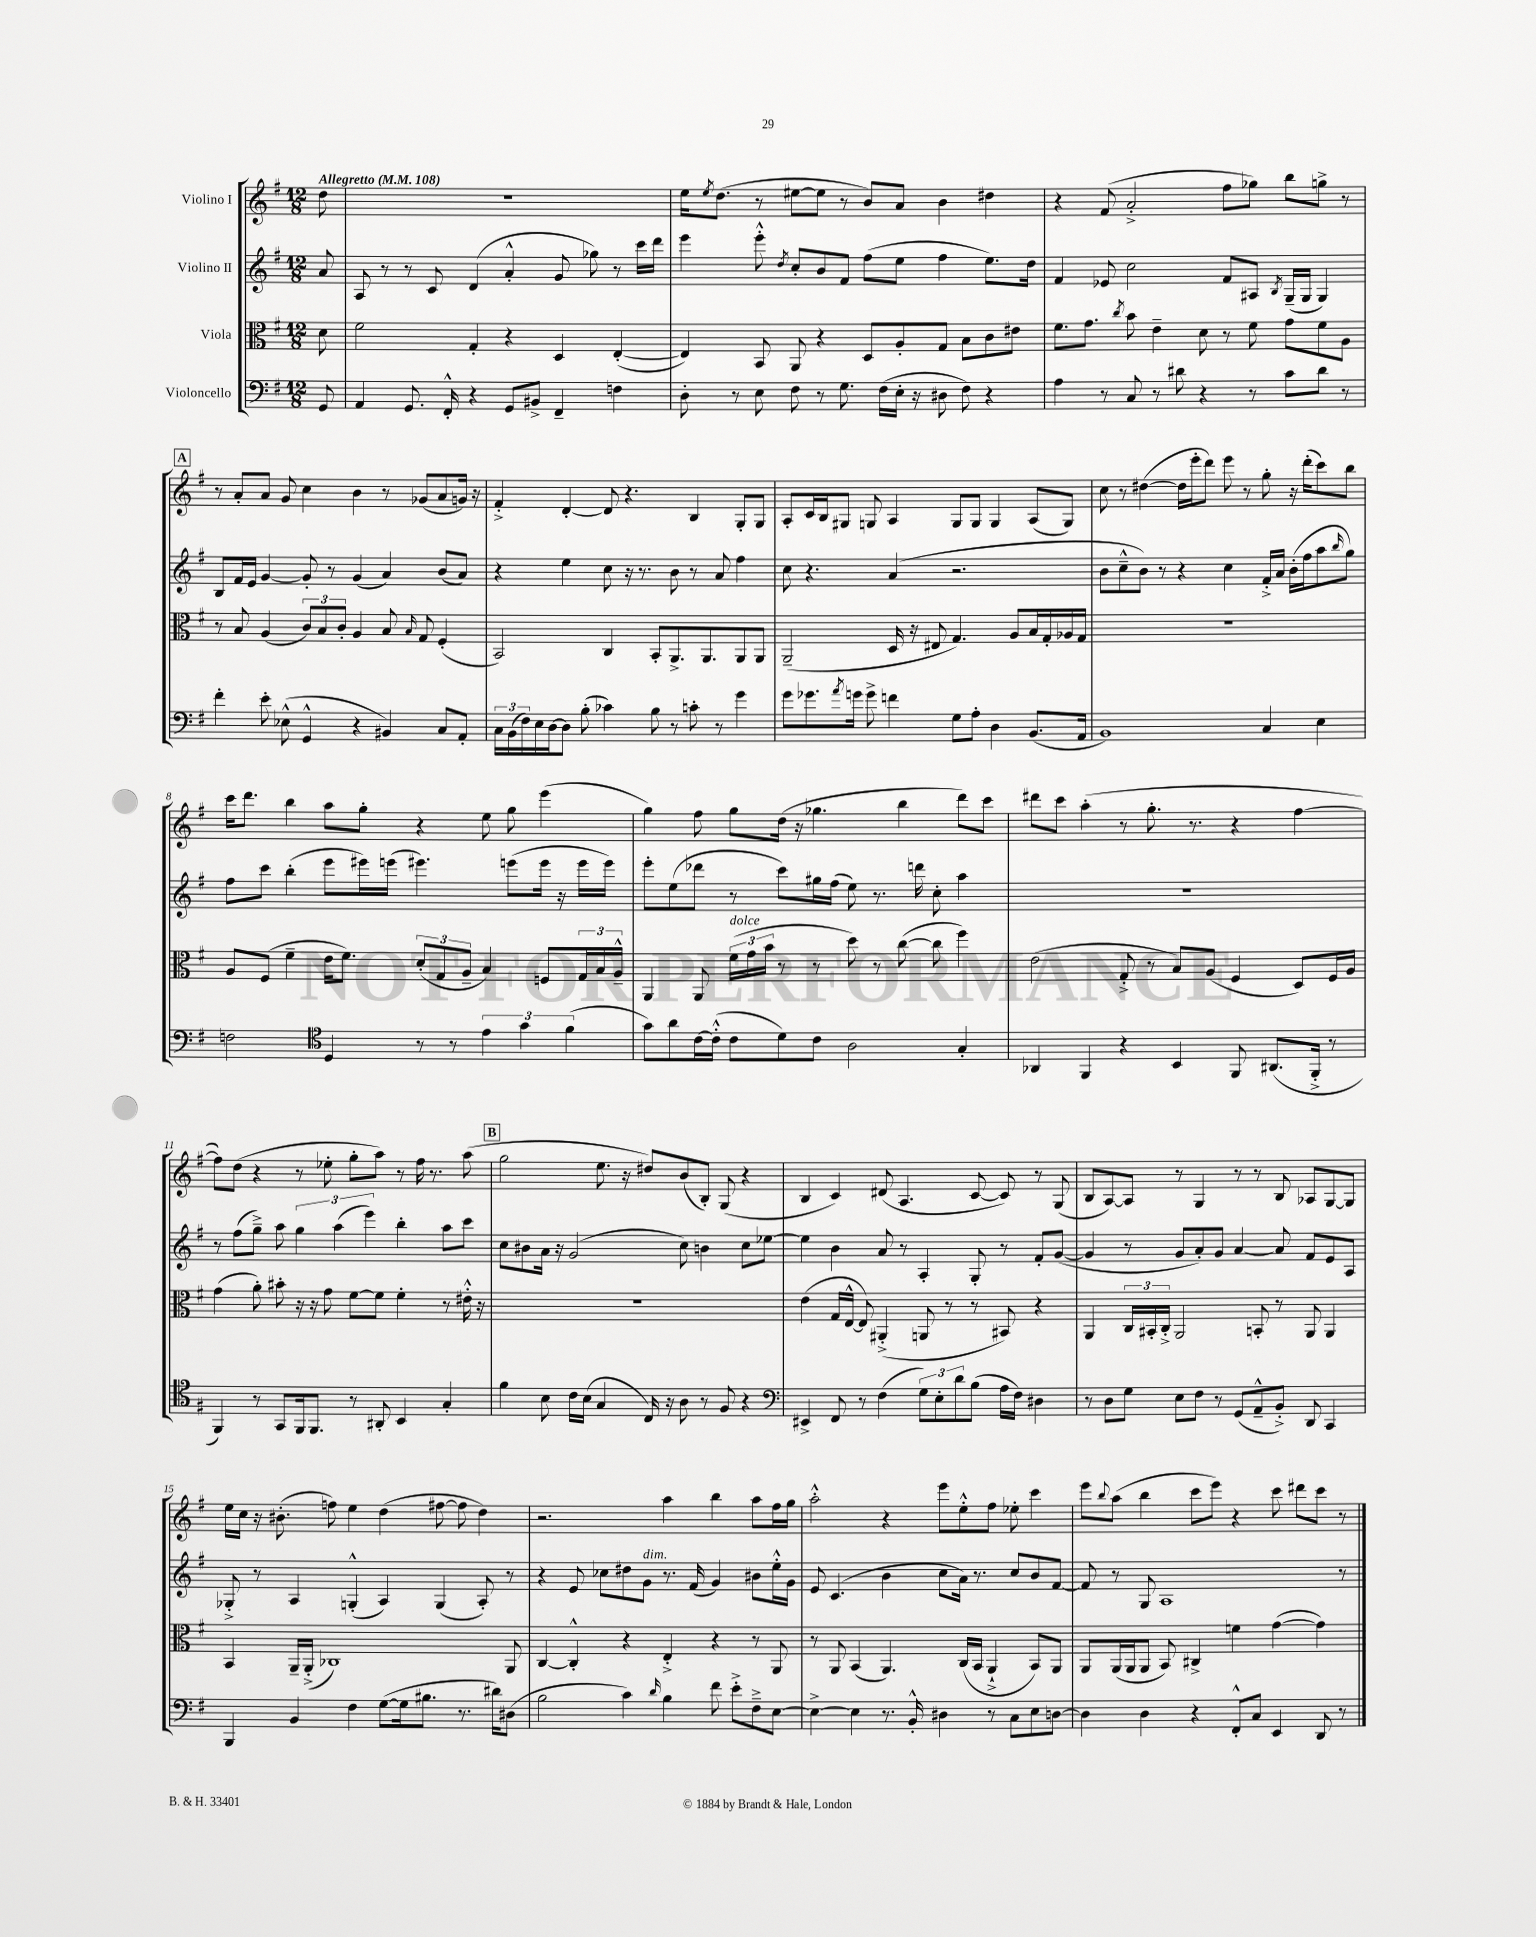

**kern	**kern	**kern	**kern
*staff4	*staff3	*staff2	*staff1
*clefF4	*clefC3	*clefG2	*clefG2
*k[f#]	*k[f#]	*k[f#]	*k[f#]
*M12/8	*M12/8	*M12/8	*M12/8
*MM108	*MM108	*MM108	*MM108
8GG	8d	8a	8dd
=	=	=	=
4AA	2f#	8A	1.r
.	.	8r	.
8.GG	.	8r	.
.	.	8c	.
16FF#'^^	.	.	.
4r	4G'	(4d	.
8GG	4r	4a'^^	.
8BB#^	.	.	.
4FF#~	4D	8g	.
.	.	8gg-)	.
4F	([4E'	8r	.
.	.	16ccc	.
.	.	16ddd	.
=	=	=	=
8D'	4E])	4eee	16ee
.	.	.	8qee
.	.	.	(8.dd
8r	.	.	.
8E	8BB	8eee'^^	8r
.	.	8qdd	.
8F#	8AA	8cc'	[8ee#
8r	4r	8b	8ee#]
8.G	.	8f#	8r
.	8D	(8ff#	8b)
(16F#	.	.	.
16E'	8A'	8ee	8a
16r	.	.	.
8D#	8G	4ff#	4b
8F#)	8B	.	.
4r	8c	8.ee)	4dd#
.	8e#	.	.
.	.	16dd	.
=	=	=	=
4A	8.f#	4f#	4r
.	8.g	.	.
8r	.	8e-	(8f#
.	8qcc	.	.
8C	8b	2cc	2a'^
8r	4e~	.	.
8d#	.	.	.
4r	8d	.	.
.	8r	8f#	8ff#
8r	8f#	8A#	8gg-)
.	.	8qB	.
8c	8g	(16G~	8bb
.	.	16G	.
8d#	8f#	4G)	8gg^
8r	8A	.	8r
=	=	=	=
4f#'	8r	8B	8r
.	8B	16f#	8a'
.	.	16e	.
8e'	(4A	[4g	8a
(8E-^^	.	.	8g
4GG^^	12c)	8g']	4cc
.	12B	.	.
.	.	8r	.
.	12c'	.	.
4r	4A	(4g	4b
4BB#)	8B	4a)	8r
.	16qqB	.	.
.	8G	.	(8g-
8C	(4F#'	(8b	8a
8AA'	.	8a)	16g)
.	.	.	16r
=	=	=	=
24C	2BB)	4r	4f#'^
(24BB	.	.	.
24F#)	.	.	.
16E	.	.	.
[16D	.	.	.
8D]	.	4ee	[4d'
(8B'	.	.	.
4c-)	4C	8cc	8d]
.	.	16r	4.r
.	.	8.r	.
8B	8BB'	.	.
8r	8.AA^	8b	.
8c'	.	8r	4B
.	8.AA	.	.
8r	.	8a	.
4g	8AA	4ff#	8G'
.	8AA	.	8G
=	=	=	=
8g	(2AA~	8cc	8A'
8.g-	.	4.r	16c
.	.	.	16B
.	.	.	8G#
8qa	.	.	.
16g	.	.	.
8g^	.	.	8G
4f	16D	(4a	4A
.	16r	.	.
.	8E#	.	.
8G	4.G)	2.r	8G
8A'	.	.	8G
4D	.	.	4G
.	8A	.	.
(8.BB	16B	.	(8A
.	16G'	.	.
.	16A-	.	8G)
16AA	16G	.	.
=	=	=	=
1BB)	1.r	8b	8cc
.	.	8cc~^^	8r
.	.	8b)	([4dd#
.	.	8r	.
.	.	4r	16dd#]
.	.	.	16eee'
.	.	.	8ddd)
.	.	4cc	8eee
.	.	.	8r
4C	.	16f#'^	8gg'
.	.	16a	.
.	.	(16b'	16r
.	.	16ff#	(16ddd'
4E	.	8aa	8ccc)
.	.	16qqbb	.
.	.	8gg)	8bb
=	=	=	=
2F	8A	8ff#	16ccc
.	.	.	8.ddd
.	(8F#	8ccc	.
.	4f#~	(4bb'	4bb
*clefC4	*	*	*
4D	16e	8eee	8aa
.	8.f#)	.	.
.	.	16eee#)	8gg'
.	.	(16eee	.
8r	(12d'	4.eee#)	4r
.	12G	.	.
8r	.	.	.
.	12A~	.	.
6e	4B)	.	8ee
.	.	(8eee	8gg
6g	.	.	.
.	8F	16eee	(4eee
.	.	16r	.
(6f#	.	.	.
.	24G	16eee	.
.	24B	.	.
.	.	16eee)	.
.	24A~^^	.	.
=	=	=	=
8g)	4AA	8eee'	4gg)
8a	.	(8ee	.
[16c	8AA	8ddd-	8ff#
(16c'^^]	.	.	.
8c	(24f#	8r	8gg
.	24g	.	.
.	24b	.	.
8d)	8r	8ccc)	(16dd
.	.	.	16r
8c	8r	16gg#	4.gg-
.	.	(16ff#	.
2A	8dd)	8ee)	.
.	8r	8.r	.
.	([8cc	.	4bb
.	.	16ddd	.
.	8cc]	8cc'	.
4G'	4ff#)	4aa	8ddd)
.	.	.	8ccc
=	=	=	=
4AA-	(2e	1.r	8ddd#
.	.	.	8ccc
4FF#	.	.	(4aa'
4r	8G'^	.	8r
.	8r	.	8.gg'
4BB	8B)	.	.
.	.	.	8.r
.	(8A	.	.
8FF#	4F#	.	4r
(8.AA#	.	.	.
.	8D)	.	[4ff#
16FF#'^	.	.	.
8r	16F#	.	.
.	16A	.	.
=	=	=	=
4FF#)	(4g	8r	8ff#])
.	.	(8ff#	(8dd
8r	8a')	8gg~^)	4r
8GG	8b#'	8aa	.
16FF#	16r	6gg	8r
8.FF#	16r	.	.
.	8g	.	8ee-'
.	.	(6aa	.
8r	[8f#	.	8gg'
.	.	6eee)	.
8AA#'	8f#]	.	8aa)
4BB	4f#'	4bb'	8r
.	.	.	16ff#
.	.	.	8.r
4G'	8r	8aa	.
.	16e#'^^	8ccc	(8aa
.	16r	.	.
=	=	=	=
4f#	1.r	8cc	2gg
.	.	8b#	.
8B	.	16a	.
.	.	16r	.
16c	.	(2g	.
(16B	.	.	.
4G	.	.	8.ee
.	.	.	16r
16C)	.	.	8dd#)
16r	.	.	.
8A	.	8cc)	(8b
8r	.	4b	8B')
8F#	.	.	(8G
4r	.	8cc	4r
.	.	[8ee-	.
=	=	=	=
*clefF4	*	*	*
4EE#^	(4e	4ee-]	4B
8FF#	16G	4b	4c)
.	[16E^^	.	.
8r	8E])	.	.
(4F#	(4AA#'^	8a	(8d#
.	.	8r	4.A
12G)	8AA	4A'	.
12E'	.	.	.
.	8r	.	.
12d	.	.	.
(8B	8r	8G'	[8c
16A	8BB#)	8r	8c])
16F#)	.	.	.
4D#	4r	8f#'	8r
.	.	([8g	(8G
=	=	=	=
8r	4AA	4g]	8B
8D	.	.	[8A)
8G	24C	8r	8A]
.	24BB#'	.	.
.	24C'^	.	.
8E	2AA	8g	8r
8F#	.	8a')	4G
8r	.	8g	.
(8GG	.	[4a	8r
8AA~^^	8BB'	.	8r
8BB'^)	8r	8a]	8B
8DD	8AA	8f#	8A-
4CC	4AA	8e	[8G
.	.	8A	8G]
=	=	=	=
4BBB	4BB	8G-'^	16ee
.	.	.	16cc
.	.	8r	16r
.	.	.	(8.b#'
4BB	16AA~	4A	.
.	(16AA'^	.	.
.	1C-)	.	8ff)
4F#	.	(4G'^^	4ee
([8G	.	4A)	(4dd
16G]	.	.	.
8.B#	.	.	.
.	.	(4G	[8ff#
8.r	.	.	8ff#]
.	.	8A')	4dd)
16d#)	.	.	.
(8D#	8AA	8r	.
=	=	=	=
2B	[4C	4r	2.r
.	4C'^^]	8e	.
.	.	8cc-	.
4c)	4r	8dd#	.
.	.	8g	.
16qqd	.	.	.
4B	4E'^	8.r	4aa
.	.	(16f#	.
8f#	4r	4g)	4bb
8e'^	.	.	.
8F#~^	8r	8b#	8aa
[8E	8AA	16ee'^^	16ff#
.	.	16g	16gg
=	=	=	=
4E^_	8r	8e	2aa'^^
.	8AA	(4.c	.
4E]	(4BB	.	.
8.r	4.AA)	4b	4r
16BB'^^	.	.	.
4D#	.	8cc	8eee
.	(16C	16a)	8ee'^^
.	16BB	8.r	.
8r	4AA`^	.	8ff#
8C	.	8cc	8ee-'
8E	8BB)	8b	4ccc
[8D	8AA	[8f#	.
=	=	=	=
4D]	8AA	8f#]	8eee
.	.	.	8qqbb
.	(16AA	8r	(8aa
.	16AA	.	.
4D	8AA	8G	4bb
.	8BB)	1A	.
4r	4C#^	.	8ccc
.	.	.	8eee)
8FF#'^^	4f	.	4r
8C	.	.	.
4EE	([4g	.	8ccc
.	.	.	8ddd#
8DD	4g])	.	8ccc
8r	.	8r	8r
==	==	==	==
*-	*-	*-	*-
